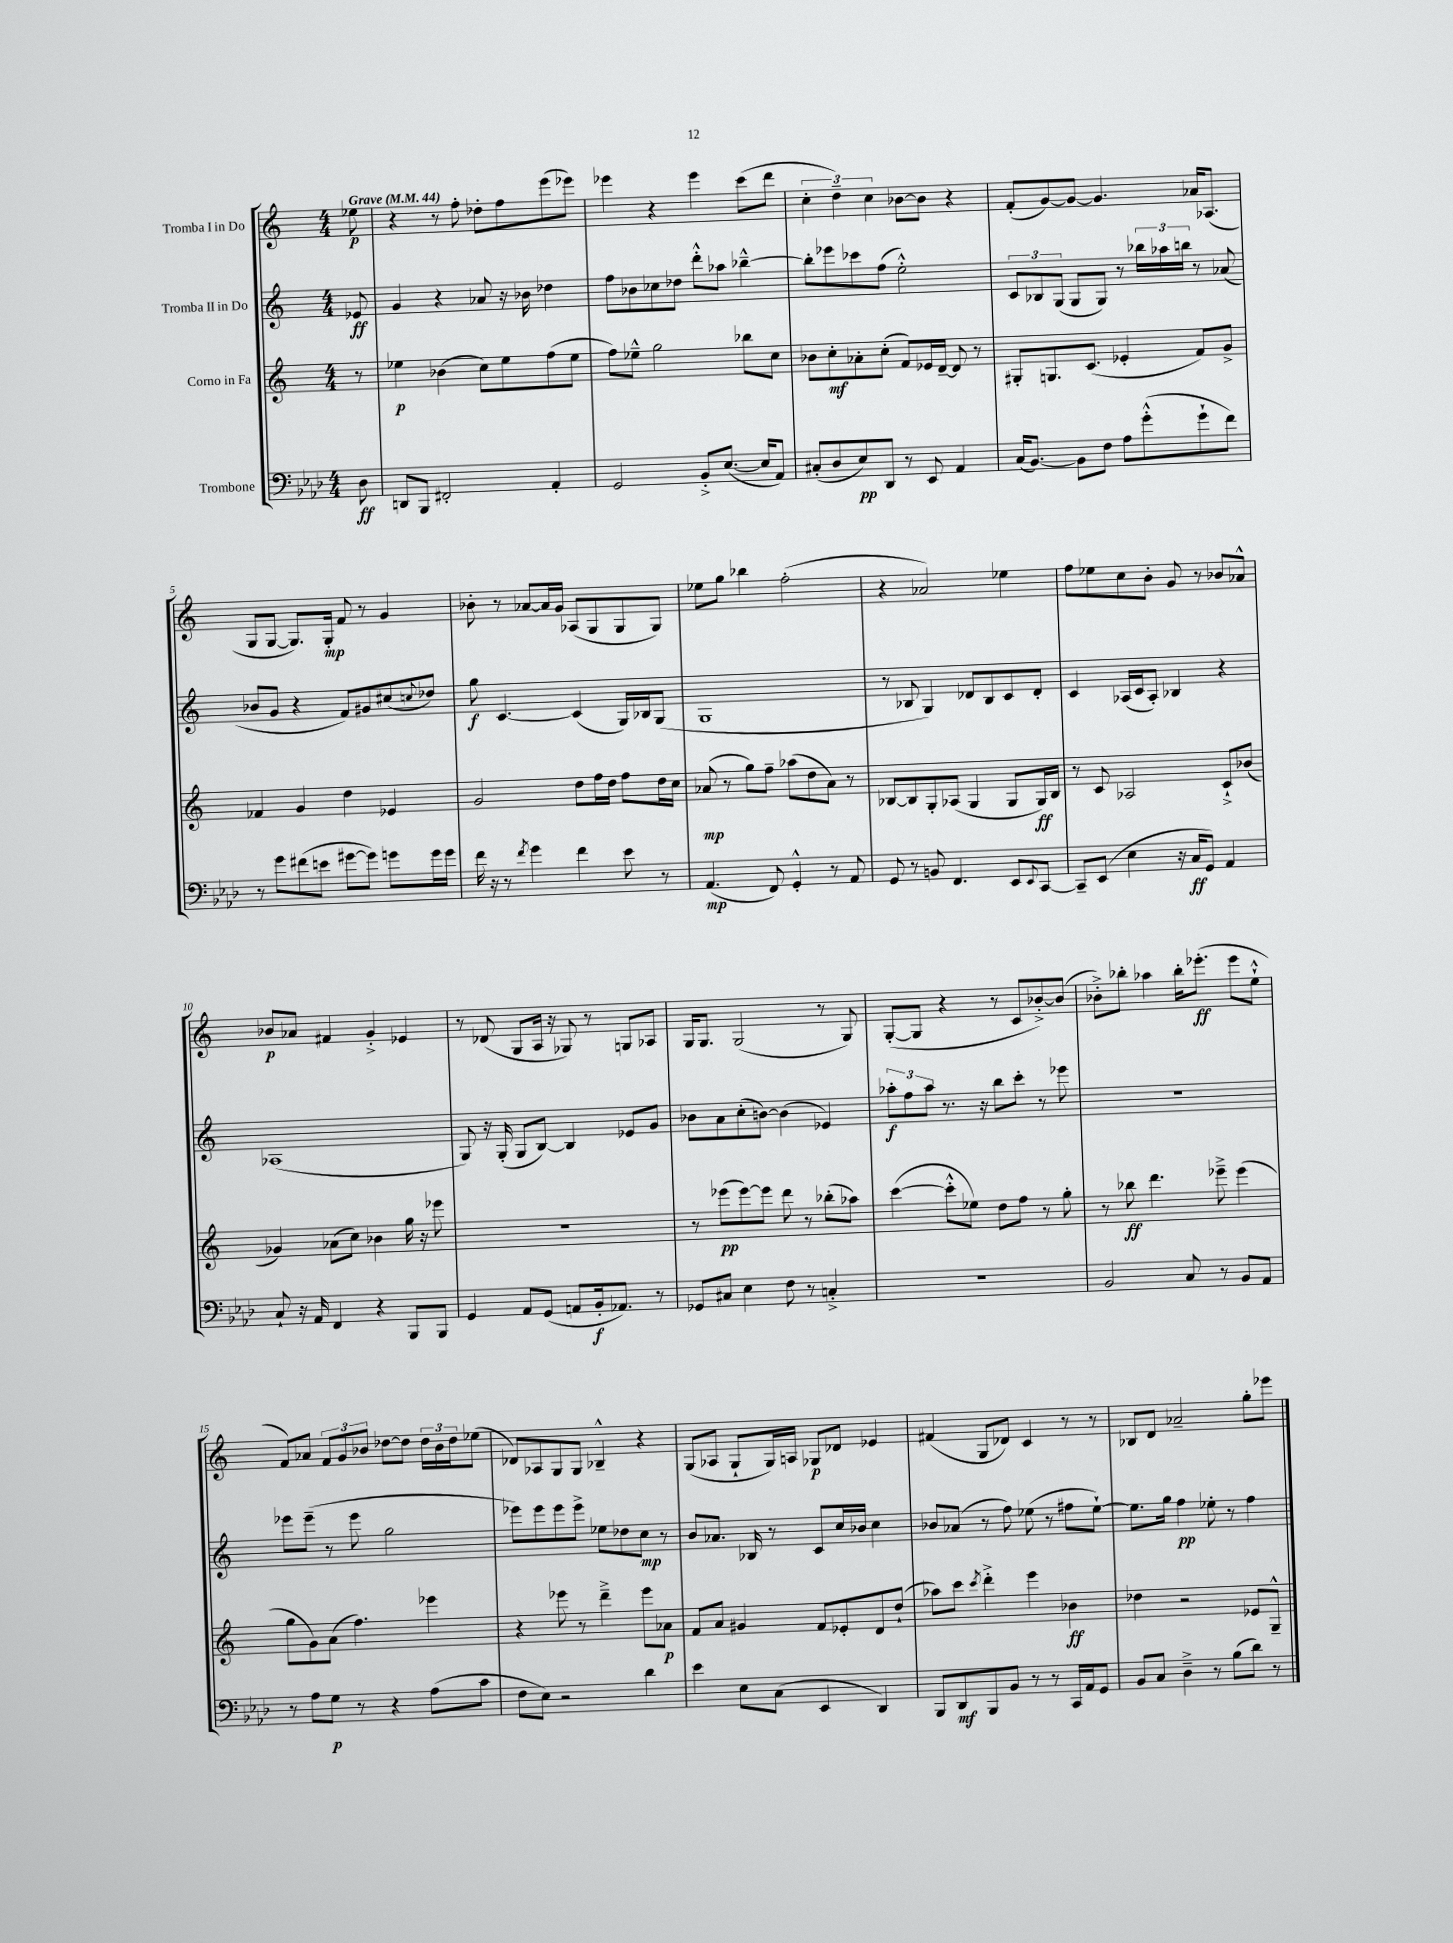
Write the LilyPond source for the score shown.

<<
\new StaffGroup <<
\new Staff = "s0" \with { instrumentName = "Tromba I in Do" } {
    \clef treble \key c \major \numericTimeSignature \time 4/4 \partial 8 \tempo "Grave" 4 = 44
    ees''8\p |
    r4 r8 f''8-. des''8-. f''8 e'''8( ees'''8) |
    ees'''4 r4 ees'''4 c'''8( d'''8 |
    \tuplet 3/2 { c''4-. d''4--) c''4 } bes'8~ bes'8 r4 |
    f'8-.( g'8~) g'8~ g'4. aes'16 aes8.( |
    g8 g8~ g8.) g16-.\mp f'8 r8 g'4 |
    bes'8-. r8 aes'8~ aes'16 g'16 aes8( g8 g8 g8) |
    ees''8 g''8 bes''4 f''2-.( |
    r4 aes'2) ees''4 |
    f''8 ees''8 c''8 b'8-. g'8 r8 bes'8 aes'8-^ |
    bes'8\p aes'8 fis'4 g'4-.-> ees'4 |
    r8 des'8( g8 a16 r16 ges8) r8 g8 aes8 |
    g16 g8. g2( r8 g8) |
    g8~-.( g8 r4 r8 c'8 bes'8~-.->) bes'8( |
    bes'8-.->) bes''8-. aes''4 bes''16-. ees'''8.-.\ff( ees'''8 e''8-!-^ |
    f'8) aes'8 \tuplet 3/2 { f'8 g'8 bes'8 } des''8~ des''8 \tuplet 3/2 { des''16 bes'16 des''16 } ees''8( |
    des'8) aes8 g8 g8 bes4---^ r4 |
    g8( aes8 g8-! g16) a16 ges8\p des'8 ees'4 |
    fis'4( g8 des'8) c'4 r8 r8 |
    bes8 d'8 aes'2-- g''8-. ees'''8 \bar "|." |
}
\new Staff = "s1" \with { instrumentName = "Tromba II in Do" } {
    \clef treble \key c \major \numericTimeSignature \time 4/4 \partial 8
    ees'8\ff |
    g'4 r4 aes'8 r16 bes'16 des''4 |
    f''8 bes'8 ces''8 des''8 d'''8-.-^ aes''8 bes''4~---^ |
    bes''8-. ees'''8 ces'''8 f''8( e''2-.-^) |
    \tuplet 3/2 { c'8 bes8 g8( } g8 g8) r8 \tuplet 3/2 { bes''16 aes''16 b''16 } r8 aes'8( |
    bes'8 g'8 r4 f'8) gis'8 cis''8( \appoggiatura { c''8 } des''8) |
    g''8\f c'4.~ c'4( g16) bes16 g8( |
    g1 |
    r8 bes8 g4) des'8 bes8 c'8 des'8-. |
    c'4 aes16( c'16 aes8-.) bes4 r4 |
    aes1( |
    g8) r16 g16-.( g8 b8~) b4 ees'8 g'8 |
    bes'8 a'8 c''8-.( b'8~) b'4( ees'4) |
    \tuplet 3/2 { aes''8-.\f f''8 aes''8 } r8. r16 b''8 c'''8-. r8 ees'''8 |
    R1 |
    ees'''8 ees'''8--( r8 ees'''8 g''2 |
    ees'''8) ees'''8 ees'''8 ees'''8-> ees''8 des''8 c''8\mp r8 |
    b'8 aes'8. bes16 r8 c'8 c''16 bes'16 c''4 |
    bes'8 aes'8( r8 f''8) ees''8( r8 fis''8 ees''8~-!) |
    ees''8. g''16 f''4\pp ees''8-. r8 f''4 \bar "|." |
}
\new Staff = "s2" \with { instrumentName = "Corno in Fa" } {
    \clef treble \key c \major \numericTimeSignature \time 4/4 \partial 8
    r8 |
    ees''4\p bes'4( c''8) ees''8 f''8( ees''8 |
    f''8) ees''8---^ g''2 bes''8 c''8 |
    bes'8 c''8-.\mf aes'8-. c''8-.( f'8) ees'16 d'16~-- d'8 r8 |
    gis8-. g8. c'8.( ees'4-. f'8) g'8-> |
    fes'4 g'4 d''4 ees'4 |
    g'2 d''8 f''16 d''16 f''8 d''16 c''16 |
    aes'8\mp( r8 g''8) f''8-- aes''8( d''8 aes'8) r8 |
    bes8~ bes8 g8-. aes8( g4 g8 g16\ff) bes16 |
    r8 c'8 aes2 c'8-!-> bes'8( |
    ges'4) aes'8( c''8) bes'4 g''16 r16 ees'''8 |
    r1 |
    r8 ees'''8\pp( ees'''8~) ees'''8 d'''8 r8 bes''8-.( aes''8) |
    c'''4~( c'''8-.-^ ees''8) d''8 f''8 r8 g''8-. |
    r8 bes''8\ff d'''4. ees'''8---> ees'''4( |
    g''8 g'8) a'8( f''4.) ees'''4 |
    r4 ees'''8 r8 d'''4---> ees'''8 aes'8\p |
    f'8 a'8 gis'4 f'8 ees'8-. d'8 d''8-!( |
    aes''8) c'''8 \acciaccatura { c'''8 } d'''4-.-> e'''4 bes'4\ff |
    des''4 r2 ees'8 g8---^ \bar "|." |
}
\new Staff = "s3" \with { instrumentName = "Trombone" } {
    \clef bass \key aes \major \numericTimeSignature \time 4/4 \partial 8
    des8\ff |
    d,8 bes,,8 fis,2-. aes,4-. |
    g,2 bes,8-.-> ees8.~( ees16 aes,8) |
    cis8-.( des8 ees8\pp) des,8 r8 ees,8 aes,4 |
    c16( bes,8.~) bes,8 f8 aes8 g'8-.-^( g'8-! f'8) |
    r8 g'8 fis'8( e'8 gis'8~ gis'8) g'8 g'16 g'16 |
    f'16 r16 r8 \acciaccatura { f'8 } g'4 f'4 ees'8 r8 |
    aes,4.\mp( f,8) g,4-.-^ r8 aes,8 |
    g,8 r8 b,8 f,4. ees,8 \appoggiatura { ees,8 } c,8~ |
    c,8-- ees,8( ees4 r16 c16\ff g,8) aes,4 |
    c8-! r16 aes,16 f,4 r4 bes,,8 bes,,8 |
    g,4 aes,8 g,8( a,8 bes,16-.\f aes,8.) r8 |
    ges,8 cis8 ees4 f8 r8 c4-.-> |
    R1 |
    bes,2 c8 r8 bes,8 aes,8 |
    r8 aes8 g8\p r8 r4 aes8( c'8 |
    f8 ees8) r2 des'4 |
    ees'4 ees8 c8( ees,4 des,4) |
    bes,,8 des,8\mf bes,,8 bes,8 r8 r8 c,16 aes,16 g,8 |
    bes,8 c8 des4---> r8 bes8( des'8) r8 \bar "|." |
}
>>
>>
